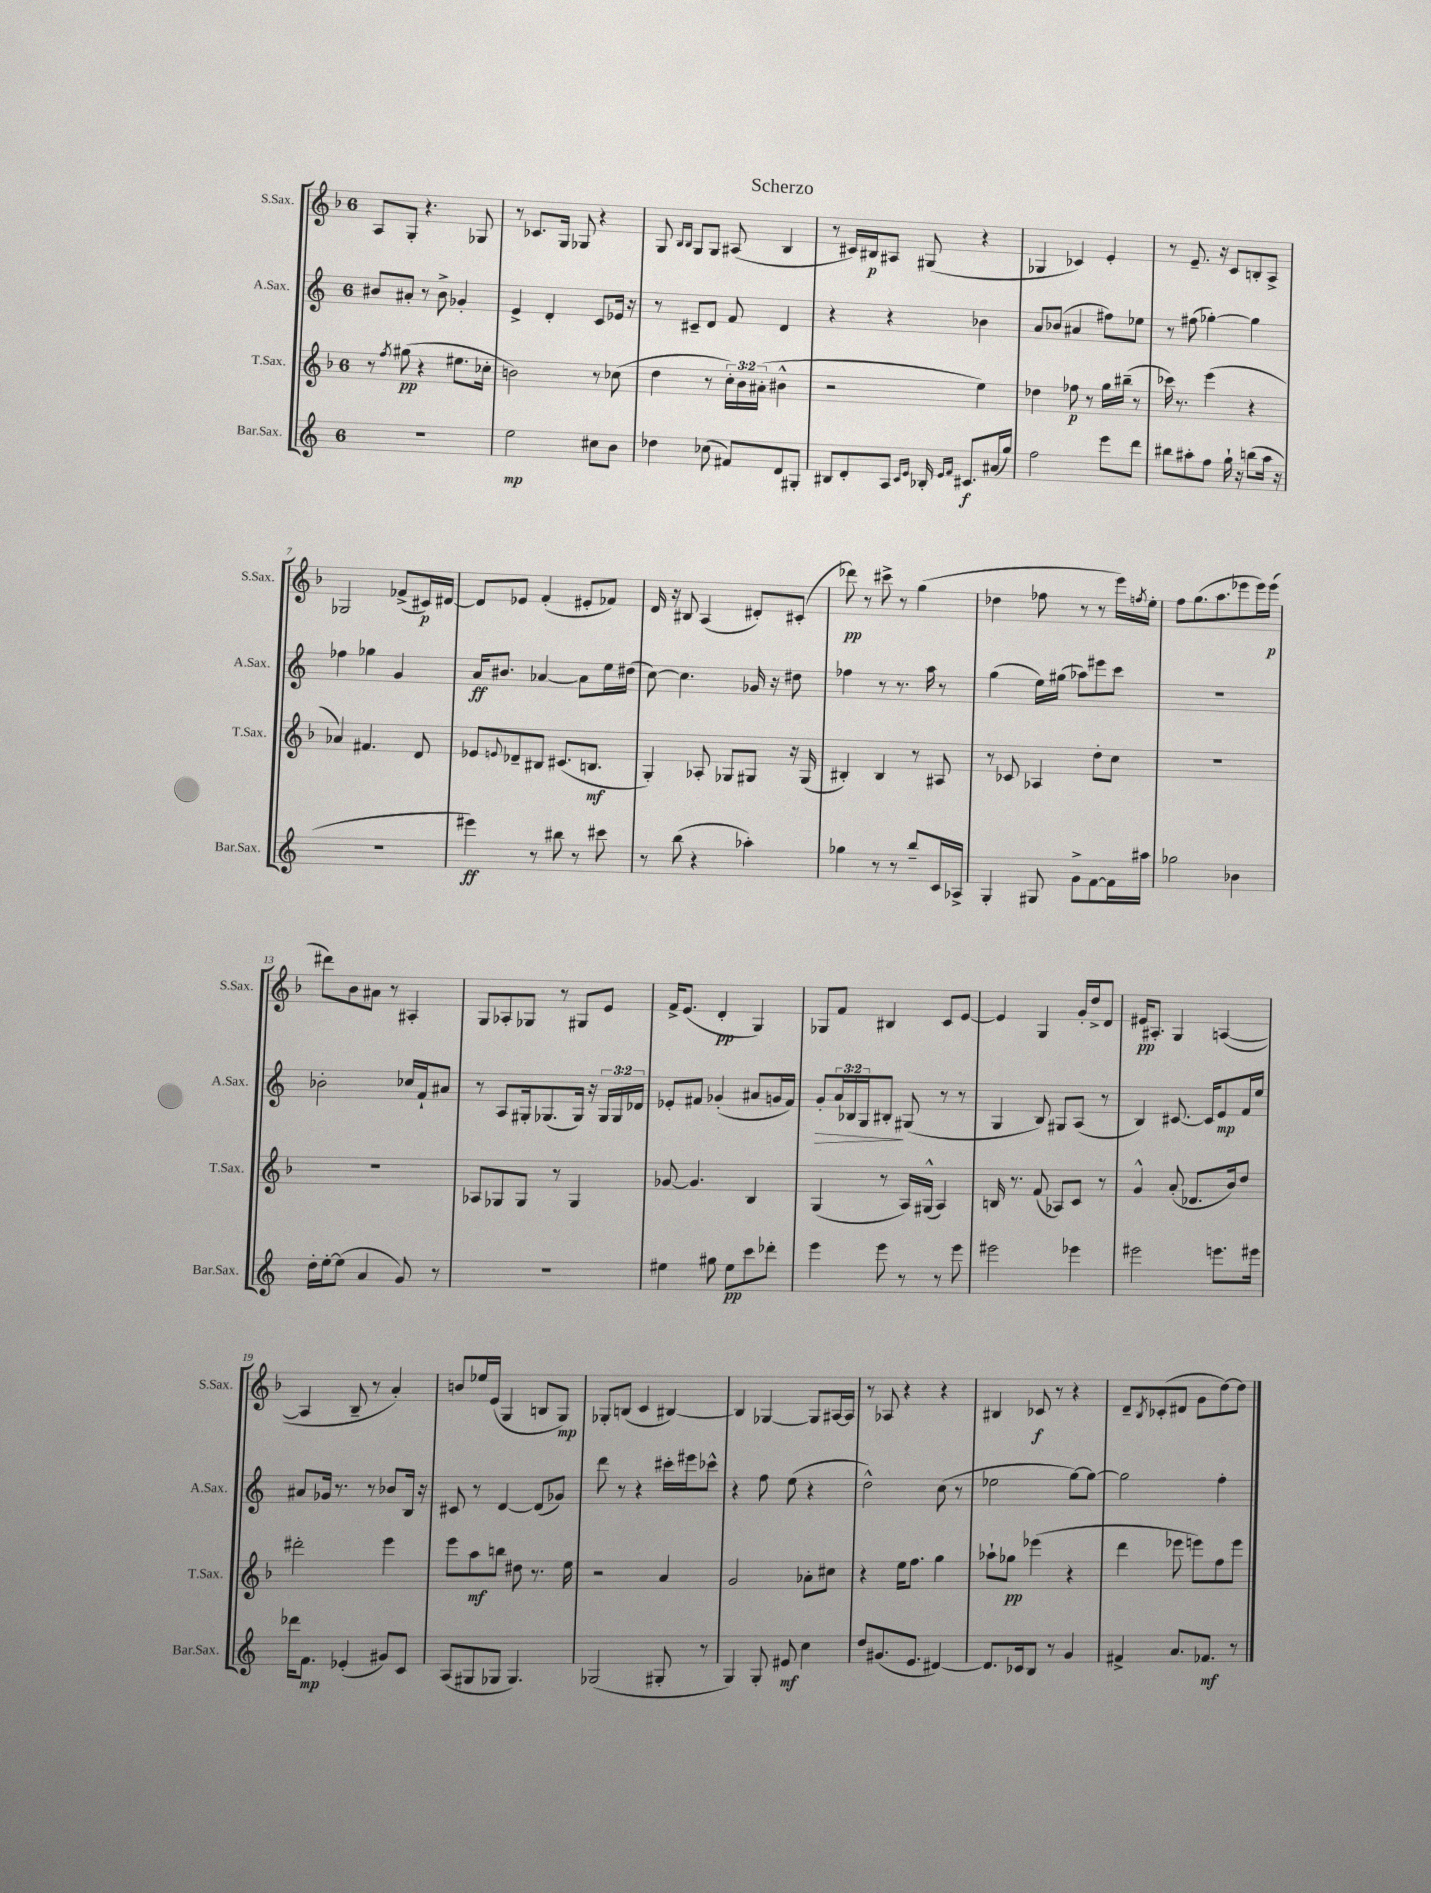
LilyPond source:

\header { title = "Scherzo" }
<<
\new StaffGroup <<
\new Staff = "s0" \with { instrumentName = "S.Sax." shortInstrumentName = "S.Sax." } {
    \clef treble \key f \major \once \override Staff.TimeSignature.style = #'single-digit \time 6/8
    a8 g8-. r4. ges8 |
    r8 ces'8. g16 ges8 r4 |
    g8 \grace { bes16 bes16 } g8 g8 ais8( bes4 |
    r8 cis'16) bis16\p ais8 gis8( r4 |
    ges4 ces'4) e'4-. |
    r8 e'8.-- r16 c'8 b8-. a8-> |
    ges2 fes'8->( cis'16\p) dis'16~ |
    dis'8 ees'8 f'4-.( eis'8-. fes'8) |
    d'16 r16 bis8 a4( dis'8-.) cis'8-.( |
    des'''8\pp) r8 cis'''8-> r8 g''4( |
    des''4 fes''8 r8 r8 e'''16) \acciaccatura { f''8 } e''16-. |
    f''8 g''8.( a''8. ees'''8 ees'''16) ees'''16\p( |
    dis'''8) bes'8 ais'8 r8 ais4-. |
    g8 aes8-. ges8 r8 gis8 e'8 |
    f'16-> e'8.( d'4-.\pp g4) |
    ges8 f'8 bis4 c'8 e'8~ |
    e'4 g4 g'16-. d''16-> d'8 |
    eis'16\pp ais8.-. g4 a4~( |
    a4 bes8-- r8 a'4-.) |
    b'8 ees''16 e'16( g4 b8 g8\mp) |
    ges8-. b8( c'4 bis4~) |
    bis4 ges4~ ges8 ais16~ ais16 |
    r8 aes8 r4 r4 |
    bis4 ces'8\f r8 r4 |
    d'8-- \acciaccatura { bes8 } ces'8-.( dis'8 g'8 d''8~) d''8 \bar "|." |
}
\new Staff = "s1" \with { instrumentName = "A.Sax." shortInstrumentName = "A.Sax." } {
    \clef treble \key c \major \once \override Staff.TimeSignature.style = #'single-digit \time 6/8 \override Staff.TupletNumber.text = #tuplet-number::calc-fraction-text
    bis'8 ais'8-. r8 bis'8-> ges'4-. |
    e'4-> d'4-. c'8 ees'16 r16 |
    r8 cis'8-- d'8 f'8 d'4 |
    r4 r4 bes'4 |
    a'8 bes'8( ais'4 fis''8) ees''8 |
    r8 fis''8( ges''4~-.) ges''4 |
    fes''4 ges''4 g'4 |
    a'16\ff bis'8. aes'4~ aes'8 e''16 dis''16( |
    c''8~) c''4. ges'16 r16 dis''8 |
    fes''4 r8 r8. a''16 r8 |
    g''4( e''16) gis''16( aes''8) eis'''8 c'''8 |
    R2. |
    bes'2-. ces''16 f'16-! ais'8 |
    r8 a8 gis16-. ges8.( ges16) r16 \tuplet 3/2 { ges16 ges16 des'16 } |
    ees'8-. fis'8 ges'4-.( ais'8 g'16 fis'16) |
    g'8-.\> \tuplet 3/2 { a'16 bes16 g16 } bis8-.\! gis8( r8 r8 |
    g4 b8) gis8 a8( r8 |
    b4) cis'8.~ cis'16 e'8\mp f'16 e''16 |
    ais'8 ges'16 r8. r8 bes'8 b16 r16 |
    cis'8 r8 d'4~ d'8( ges'8) |
    d'''8 r8 r4 cis'''16-. eis'''16 ces'''8-^ |
    r4 f''8 e''8( r4 |
    d''2-^) c''8( r8 |
    ees''2 g''8~) g''8~ |
    g''2 f''4-. \bar "|." |
}
\new Staff = "s2" \with { instrumentName = "T.Sax." shortInstrumentName = "T.Sax." } {
    \clef treble \key f \major \once \override Staff.TimeSignature.style = #'single-digit \time 6/8 \override Staff.TupletNumber.text = #tuplet-number::calc-fraction-text
    r8 \acciaccatura { f''8 } gis''8\pp( r4 eis''8. ces''16-. |
    b'2) r8 ces''8( |
    d''4 r8 \tuplet 3/2 { c''16-.) bes'16 ais'16-.( } bis'4-^ |
    r2 e''4) |
    des''4 fes''8\p r8 g''16 bis''16--( r8 |
    ces'''16) r8. e'''4( r4 |
    aes'4) fis'4. d'8 |
    ees'8 \appoggiatura { e'8 } des'8-- bis8 cis'8.( b8.\mf |
    g4-.) aes8-. ges8 gis8 r16 gis16( |
    bis4-.) bis4 r8 ais8 |
    r8 ces'8 aes4 d''8-. c''8 |
    R2. |
    R2. |
    aes8 ges8 ges8 r8 ges4 |
    ges'8~ ges'4. bes4 |
    g4( r8 a16) gis16-^( a4) |
    b16 r8. f'8( aes8) c'8 r8 |
    g'4-^ a'8-.( des'8. bes'16) d''8 |
    dis'''2-. e'''4 |
    e'''8 a''8\mf b''8 dis''8 r8. e''16 |
    r2 a'4 |
    g'2 aes'8-. cis''8 |
    r4 e''16 f''8. g''4 |
    aes''8-! ges''8\pp ees'''4( r4 |
    d'''4 ees'''8 e'''8) f''8 e'''8 \bar "|." |
}
\new Staff = "s3" \with { instrumentName = "Bar.Sax." shortInstrumentName = "Bar.Sax." } {
    \clef treble \key c \major \once \override Staff.TimeSignature.style = #'single-digit \time 6/8
    R2. |
    e''2\mp cis''8 b'8 |
    des''4 ces''8( fis'8) d'8 gis8-. |
    bis8 d'8-. a8 \grace { c'16 e'16 } bes16-. \grace { e'16 f'16 } cis'8.\f ais'16( g''16) |
    f''2 e'''8 d'''8 |
    bis''8 ais''8-. f''8 g''16-! r16 b''8( ais''16 r16 |
    R2. |
    eis'''4\ff) r8 bis''8 r8 cis'''8 |
    r8 b''8( r4 aes''4-.) |
    ges''4 r8 r8 b''8-- c'16 aes16-> |
    g4-. gis8 g'8-> f'8~ f'16 ais''16 |
    ges''2 bes'4 |
    d''16-. e''16~-. e''8( a'4 g'8) r8 |
    r2. |
    eis''4 gis''8 eis''8\pp c'''8 des'''8-. |
    e'''4 e'''8 r8 r8 e'''8 |
    eis'''2 ees'''4 |
    eis'''2 e'''8. eis'''16 |
    des'''16 f'8.\mp ees'4-.( gis'8) c'8 |
    a8( gis8 ges8 ges4.) |
    ges2( gis8-. r8 |
    g4) g8-. eis'8\mf c''4 |
    d''8 gis'8.( e'8. dis'4~) |
    dis'8. ces'16 b8 r8 g'4 |
    fis'4-> a'8. fes'8.\mf r8 \bar "|." |
}
>>
>>
